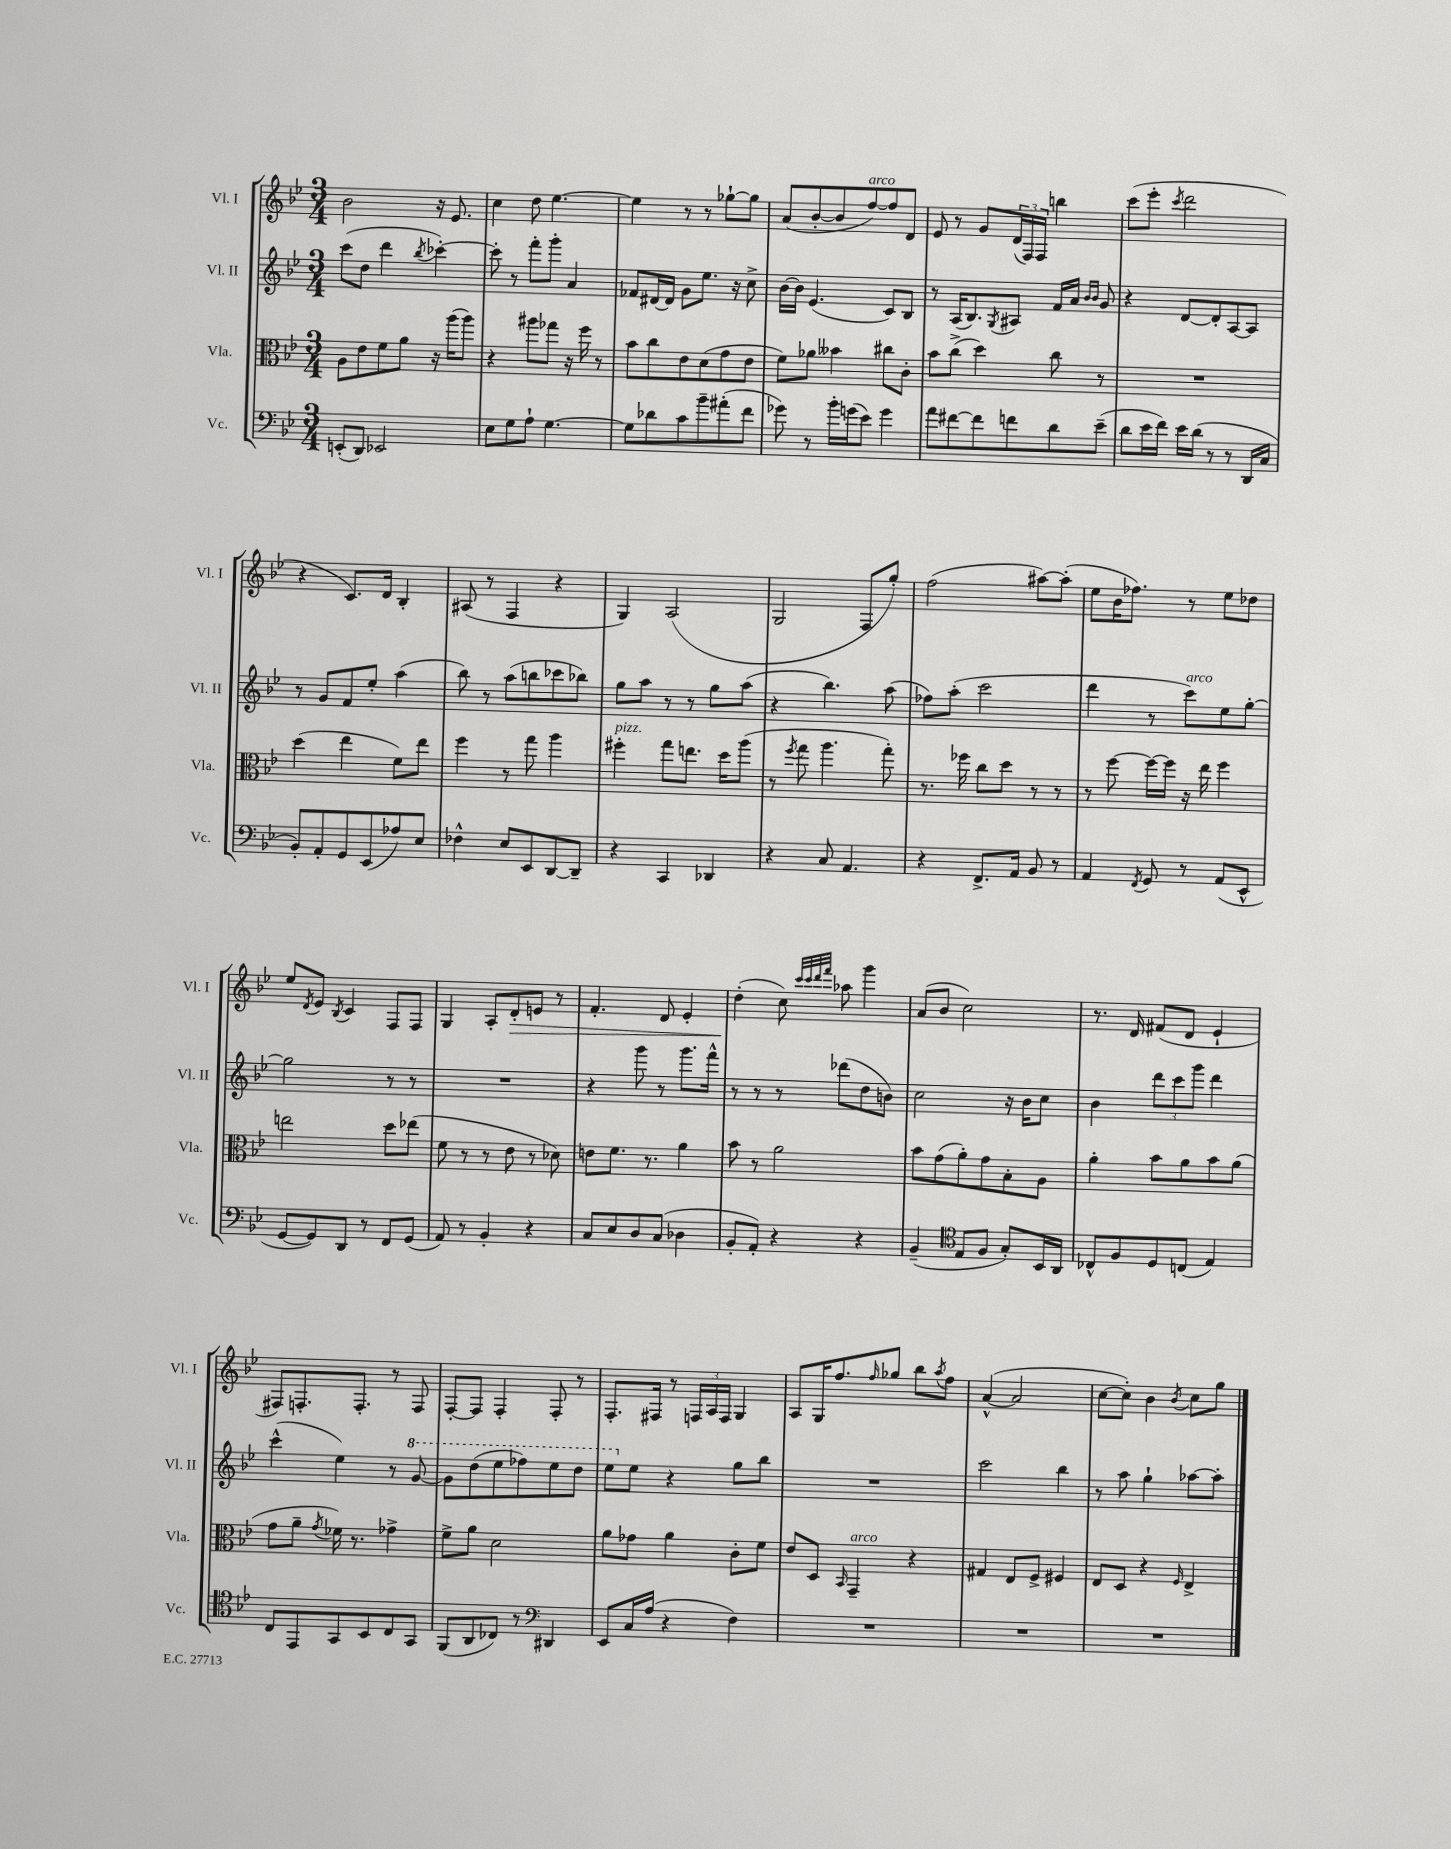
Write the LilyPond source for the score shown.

<<
\new StaffGroup <<
\new Staff = "s0" \with { instrumentName = "Vl. I" shortInstrumentName = "Vl. I" } {
    \clef treble \key bes \major \numericTimeSignature \time 3/4
    bes'2 r16 ees'8. |
    c''4 d''8 ees''4.~ |
    ees''4 r8 r8 ges''8~-! ges''8 |
    a'8( bes'8~-. bes'8 f''8~^\markup { \italic "arco" }) f''8 d'8 |
    ees'8 r8 g'8 \tuplet 3/2 { d'16( f16) f16 } b''4 |
    c'''8( ees'''8-. \acciaccatura { c'''8 } d'''2 |
    r4 c'8.) d'16 bes4-. |
    ais8( r8 f4 r4 |
    g4) a2( |
    g2 f8 g''8-.) |
    f''2( ais''8~) ais''8-.( |
    ees''8 bes'16 fes''8.) r8 ees''8 des''8 |
    ees''8 \acciaccatura { d'8 } ees'8 \acciaccatura { bes8 } c'4 f8 f8 |
    g4 a8-. d'8-.\> e'8 r8 |
    f'4.-. d'8 ees'4-. |
    d''4-.\!( c''8) \grace { c'''32 c'''32 d'''32 f'''32 } aes''8 g'''4 |
    a'8( bes'8 c''2) |
    r8. d'16 fis'8( d'8 ees'4-! |
    fis8) f8.-. f8.-. r8 f8 |
    f8~-. f8 f4-. f8-. r8 |
    f8.-. fis16 r8 \tuplet 3/2 { f16 a16 f16 } g4 |
    a8 g16 f''8. \grace { f''16 } ges''8 bes''8 \acciaccatura { a''8 } f''8 |
    a'4~-^( a'2 |
    c''8~ c''8-.) bes'4 \acciaccatura { bes'8 } c''8 g''8 \bar "|." |
}
\new Staff = "s1" \with { instrumentName = "Vl. II" shortInstrumentName = "Vl. II" } {
    \clef treble \key bes \major \numericTimeSignature \time 3/4
    c'''8( d''8 d'''4 \acciaccatura { bes''8 } ces'''4~-.) |
    ces'''8-. r8 f'''8-. g'''8-. a'4 |
    fes'8 dis'16~ dis'16 g'8 ees''8. r16 c''8-> |
    bes'16~ bes'16 ees'4.( c'8) bes8 |
    r8 a16( bes8.) \acciaccatura { g8 } ais8 f'16 a'16 \grace { bes'16 bes'16 } g'8 |
    r4 d'8~ d'8-. a8~ a8 |
    r8 g'8 f'8 ees''8-. a''4( |
    bes''8) r8 a''8( b''8 ces'''8 bes''8) |
    g''8 a''8 r8 r8 g''8 a''8( |
    r4 bes''4.) a''8( |
    fes''8) a''8-.( c'''2 |
    d'''4 r8 c'''8^\markup { \italic "arco" }) ees''8 g''8~-. |
    g''2 r8 r8 |
    R2. |
    r4 g'''8 r8 g'''8. f'''16-^ |
    r8 r8 r8 des'''8( d''8 b'8) |
    c''2 r16 bes'16 c''8 |
    bes'4 \tuplet 3/2 { d'''8 c'''8 g'''8 } d'''4 |
    c'''4-^( ees''4) r8 \ottava #1 g''8~ |
    g''8 d'''8( ees'''8 fes'''8) ees'''8 d'''8 |
    ees'''8 \ottava #0 ees''8 r4 g''8 bes''8 |
    R2. |
    c'''2 bes''4 |
    r8 a''8 g''4-! aes''8~ aes''8-. \bar "|." |
}
\new Staff = "s2" \with { instrumentName = "Vla." shortInstrumentName = "Vla." } {
    \clef alto \key bes \major \numericTimeSignature \time 3/4
    a8 ees'8 f'8 a'8 r16 a''16( a''8) |
    r4 ais''8 ges''8 r16 f''16 r8 |
    bes'8 c''8 ees'8 d'8( g'8 ees'8 |
    f'8) aes'8 beses'4 cis''8 c'8-. |
    bes'8 c''8->( d''4) c''8 r8 |
    R2. |
    d''4( ees''4 f'8) ees''8 |
    f''4 r8 g''8 a''4 |
    fis''4-.^\markup { \italic "pizz." } g''8 e''8. d''16 a''8( |
    r8 \acciaccatura { f''8 } g''8 a''4. g''8-.) |
    r8. fes''16 c''8 d''8 r8 r8 |
    r8 f''8~ f''16~ f''16 r16 ees''16 f''4 |
    e''2 d''8 ees''8( |
    f'8 r8 r8 ees'8 r8 des'8) |
    e'8 f'8. r8. a'4 |
    bes'8 r8 a'2 |
    bes'8 g'8( a'8-.) g'8 bes8-. a8 |
    a'4-. bes'8 a'8 bes'8 a'8( |
    g'8 a'8-- \acciaccatura { g'8 } fes'16) r8. ges'4-> |
    f'8-> a'8 d'2 |
    a'8 ges'8 a'4 c'8-. f'8 |
    ees'8 d8 \grace { bes,16 } g,4--^\markup { \italic "arco" } r4 |
    gis4 ees8 f8-> fis4 |
    ees8 d8 r4 \grace { f16 } ees4-> \bar "|." |
}
\new Staff = "s3" \with { instrumentName = "Vc." shortInstrumentName = "Vc." } {
    \clef bass \key bes \major \numericTimeSignature \time 3/4
    e,8-.( d,8) ees,2 |
    ees8 g8 a8-! g4.~ |
    g8 des'8 c'8 bes'8-- ais'8-.( f'8 |
    ges'8) r8 bes'16-. g'16( ees'8) g'4 |
    a'8 fis'8~ fis'8 f'8 d'8 ees'8--( |
    d'8 ees'16 f'16) ees'16 d'16( r8 r8 d,16 c16 |
    bes,8-.) a,8-. g,8 ees,8( aes8) ees8 |
    fes4-^ ees8 ees,8 d,8~ d,8-- |
    r4 c,4 des,4 |
    r4 c8 a,4. |
    r4 f,8.-> a,16 bes,8 r8 |
    a,4 \acciaccatura { f,8 } g,8 r8 a,8( ees,8-^ |
    g,8~ g,8) d,8 r8 f,8 g,8( |
    a,8) r8 bes,4-. r4 |
    c8 ees8 d8 c8( des4 |
    bes,8-. a,8-.) r4 r4 |
    bes,4--( \clef tenor ees8 f8 g8-.) bes,16 a,16 |
    ces8-^ f8 d8 c8( ees4) |
    c8 ees,8 g,8 bes,8 c8 g,8 |
    f,8( a,8 ces8) r8 \clef bass dis,4 |
    ees,8 c16 a16( r4 f4) |
    R2. |
    R2. |
    R2. \bar "|." |
}
>>
>>
\layout { \context { \Score \remove "Bar_number_engraver" } }
